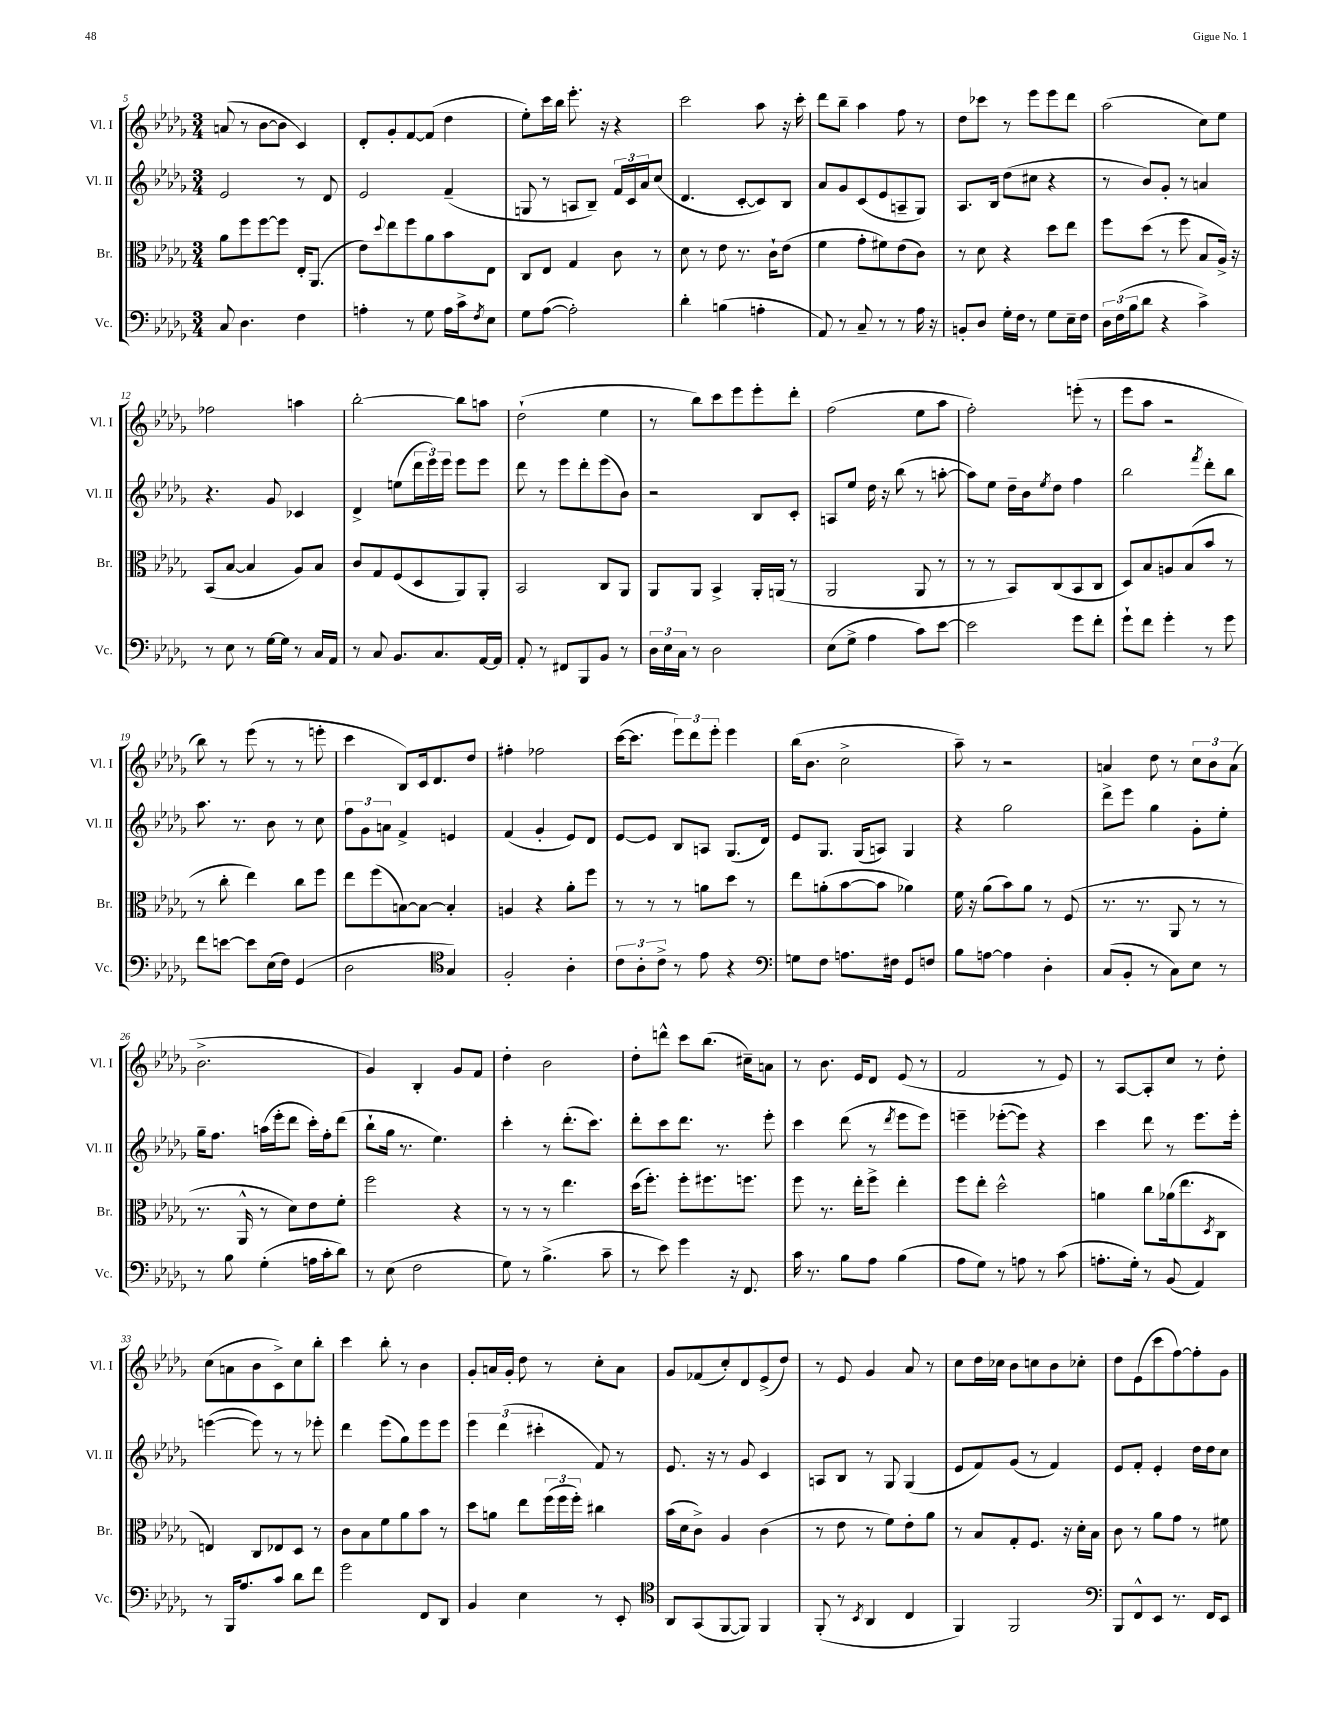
<<
\new StaffGroup <<
\new Staff = "s0" \with { instrumentName = "Vl. I" shortInstrumentName = "Vl. I" } {
    \clef treble \key des \major \numericTimeSignature \time 3/4
    a'8( r8 bes'8~ bes'8 c'4) |
    des'8-. ges'8-. f'8~ f'8( des''4 |
    ees''8-.) c'''16 bes''16 ees'''8.-. r16 r4 |
    c'''2 aes''8 r16 c'''16-. |
    des'''8 bes''8-- aes''4 f''8 r8 |
    des''8 ces'''8 r8 ees'''8 ees'''8 des'''8 |
    aes''2( c''8) ees''8 |
    fes''2 a''4 |
    bes''2~-. bes''8 a''8 |
    des''2-!( ees''4 |
    r8 bes''8) c'''8 ees'''8 ees'''8-. des'''8-. |
    f''2( ees''8 aes''8 |
    f''2-.) e'''8-.( r8 |
    ees'''8 aes''8 r2 |
    bes''8) r8 ees'''8( r8 r8 e'''8-. |
    c'''4 bes8) c'16 des'8. des''8 |
    fis''4-. fes''2 |
    c'''16~( c'''8. \tuplet 3/2 { ees'''8) des'''8 ees'''8-. } ees'''4 |
    bes''16( bes'8. c''2-> |
    aes''8--) r8 r2 |
    a'4 des''8 r8 \tuplet 3/2 { c''8 bes'8 a'8( } |
    bes'2.-> |
    ges'4) bes4-. ges'8 f'8 |
    des''4-. bes'2 |
    des''8-. d'''8-^ c'''8 bes''8.( cis''16--) a'8 |
    r8 bes'8. ees'16 des'8 ees'8( r8 |
    f'2 r8 ees'8) |
    r8 aes8~ aes8-. c''8 r8 des''8-. |
    c''8( a'8 bes'8 c'8->) c''8 bes''8-. |
    c'''4 bes''8-. r8 bes'4 |
    ges'8-. a'16 ges'16-. des''8 r8 c''8-. a'8 |
    ges'8 fes'8( c''8-.) des'8 ees'8->( des''8) |
    r8 ees'8 ges'4 aes'8 r8 |
    c''8 des''16 ces''16 bes'8 c''8 bes'8 ces''8-. |
    des''8 ees'8( c'''8 f''8~) f''8-. ges'8 \bar "|." |
}
\new Staff = "s1" \with { instrumentName = "Vl. II" shortInstrumentName = "Vl. II" } {
    \clef treble \key des \major \numericTimeSignature \time 3/4
    ees'2 r8 des'8 |
    ees'2 f'4--( |
    g8 r8 a8 bes8--) \tuplet 3/2 { f'16 c'16 aes'16 } c''8( |
    des'4. c'8~-. c'8) bes8 |
    aes'8 ges'8 c'8( ees'8 a8-- ges8) |
    aes8. bes16 des''8( cis''8 r4 |
    r8 bes'8) ges'8-. r8 a'4 |
    r4. ges'8 ces'4 |
    des'4-> e''8( \tuplet 3/2 { des'''16 ees'''16) ees'''16 } ees'''8 ees'''8 |
    des'''8 r8 ees'''8 des'''8-. ees'''8( bes'8) |
    r2 bes8 c'8-. |
    a8 ees''8 des''16 r16 bes''8( r8 a''8~-. |
    a''8) ees''8 des''16-- bes'16 \acciaccatura { ees''8 } des''8 f''4 |
    bes''2 \acciaccatura { f'''8 } des'''8-. bes''8 |
    aes''8. r8. bes'8 r8 c''8 |
    \tuplet 3/2 { f''8 ges'8 a'8 } f'4-> e'4 |
    f'4( ges'4-. ees'8) des'8 |
    ees'8~ ees'8 bes8 a8 ges8.( des'16) |
    ees'8 ges8. ges16( a8) ges4 |
    r4 ges''2 |
    des'''8-> ees'''8 ges''4 ges'8-. ees''8-. |
    ges''16-- f''8. a''16( ees'''16-. des'''8 c'''16-.) f''16-. des'''8( |
    bes''8-! ges''16 r8. ees''4.) |
    c'''4-. r8 des'''8.-.( c'''8.) |
    des'''8-. c'''8 des'''8. r8. ees'''8-. |
    c'''4 des'''8( r8 \acciaccatura { des'''8 } ees'''8 ees'''8) |
    e'''4-- ees'''8~-.( ees'''8) r4 |
    c'''4 des'''8 r8 ees'''8. ees'''16-. |
    e'''4~( e'''8) r8 r8 ees'''8-. |
    des'''4 ees'''8( ges''8) ees'''8 ees'''8 |
    \tuplet 3/2 { ees'''4 des'''4( cis'''4-. } f'8) r8 |
    ees'8. r16 r8 ges'8 c'4 |
    a8 bes8 r8 ges8 ges4( |
    ees'8 f'8) ges'8( r8 f'4) |
    ees'8 f'8-. ees'4-. des''16 des''16 c''8 \bar "|." |
}
\new Staff = "s2" \with { instrumentName = "Br." shortInstrumentName = "Br." } {
    \clef alto \key des \major \numericTimeSignature \time 3/4
    aes'8 f''8 f''8~ f''8 ees16-. aes,8.( |
    ees'8) \appoggiatura { des''8 } ees''8 f''8 aes'8 bes'8 ees8 |
    c8 ees8 ges4 c'8 r8 |
    des'8 r8 ees'8 r8. c'16-! ees'8( |
    f'4 ges'8-. fis'8) ees'8( c'8) |
    r8 des'8 r4 des''8 ees''8 |
    f''8 des''8( r8 f''8 bes8 aes16->) r16 |
    bes,8( bes8~ bes4 aes8) bes8 |
    c'8 ges8 f8( des8 aes,8) aes,8-. |
    bes,2 c8 aes,8 |
    aes,8 aes,8 bes,4-> aes,16-. a,16( r8 |
    aes,2 aes,8 r8 |
    r8 r8 bes,8) c8( bes,8 c8 |
    des8) bes8 a8 bes8( bes'8 r8 |
    r8 c''8-. ees''4) c''8 f''8 |
    ees''8 f''8( b8~) b8~ b4-. |
    a4 r4 aes'8-. f''8 |
    r8 r8 r8 a'8 des''8 r8 |
    ees''8 a'8-.( bes'8~ bes'8 aes'4) |
    f'16 r16 aes'8( bes'8) aes'8 r8 f8( |
    r8. r8. aes,8 r8 r8 |
    r8. aes,16-^ r8 des'8) ees'8 f'8-. |
    f''2 r4 |
    r8 r8 r8 ees''4. |
    des''16( f''8.-.) f''8-. fis''8. f''8. |
    f''8 r8. ees''16-. f''8-> ees''4-. |
    f''8 ees''8-. des''2-^ |
    a'4 c''8 aes'16( ees''8. \acciaccatura { des8 } c8 |
    e4) c8 ees8 des8 r8 |
    c'8 bes8 f'8 aes'8 bes'8 r8 |
    des''8 a'8 ees''8 \tuplet 3/2 { f''16( f''16 f''16-.) } cis''4 |
    bes'16( des'16 c'8->) aes4 c'4( |
    r8 ees'8 r8 f'8) ees'8-. aes'8 |
    r8 bes8 ges8-. f8. r16 des'16-. bes16 |
    c'8 r8 aes'8 ges'8 r8 fis'8 \bar "|." |
}
\new Staff = "s3" \with { instrumentName = "Vc." shortInstrumentName = "Vc." } {
    \clef bass \key des \major \numericTimeSignature \time 3/4
    c8 des4. f4 |
    a4-. r8 ges8 a16 c'16-> \acciaccatura { f8 } ees8 |
    ges8 aes8~( aes2-.) |
    des'4-. b4( a4-. |
    aes,8) r8 c8-- r8 r8 aes16 r16 |
    b,8-. des8 ges16-. f16 r8 ges8 ees16-- f16 |
    \tuplet 3/2 { des16 f16( bes16 } des'8 r4 c'4->) |
    r8 ees8 r8 ges16~ ges16 r8 c16 aes,16 |
    r8 c8 bes,8. c8. aes,16~ aes,16 |
    aes,8-. r8 fis,8 bes,,8 bes,8 r8 |
    \tuplet 3/2 { des16 ees16 c16 } r8 des2 |
    ees8( ges8-> aes4 c'8) ees'8~ |
    ees'2 ges'8 f'8-. |
    ges'8-! f'8 ges'4-. r8 ges'8 |
    f'8 e'8~ e'8 ees16( f16) ges,4( |
    des2 \clef tenor ges4) |
    f2-. aes4-. |
    \tuplet 3/2 { c'8 aes8-. c'8-> } r8 ees'8 r4 |
    \clef bass g8 f8 a8. fis16 ges,8 f8 |
    bes8 a8~ a4 des4-. |
    c8( bes,8-. r8 c8) ees8 r8 |
    r8 bes8 ges4-.( a16 c'16-. des'8) |
    r8 ees8( f2 |
    ges8) r8 bes4.->( c'8-- |
    r8 ees'8) ges'4 r16 f,8. |
    c'16 r8. bes8 aes8 bes4( |
    aes8 ges8) r8 a8 r8 c'8( |
    a8.-. ges16-.) r8 bes,8( aes,4) |
    r8 bes,,16 aes8. c'8 des'8 f'8 |
    ges'2 f,8 des,8 |
    bes,4 ees4 r8 ees,8-. |
    \clef tenor aes,8 ges,8( f,8~ f,8) f,4 |
    f,8-.( r8 \acciaccatura { bes,8 } aes,4 c4 |
    f,4) f,2 |
    \clef bass bes,,8 f,8-^ ees,8 r8. f,16 ees,8 \bar "|." |
}
>>
>>
\layout { \context { \Score currentBarNumber = #5 } }
